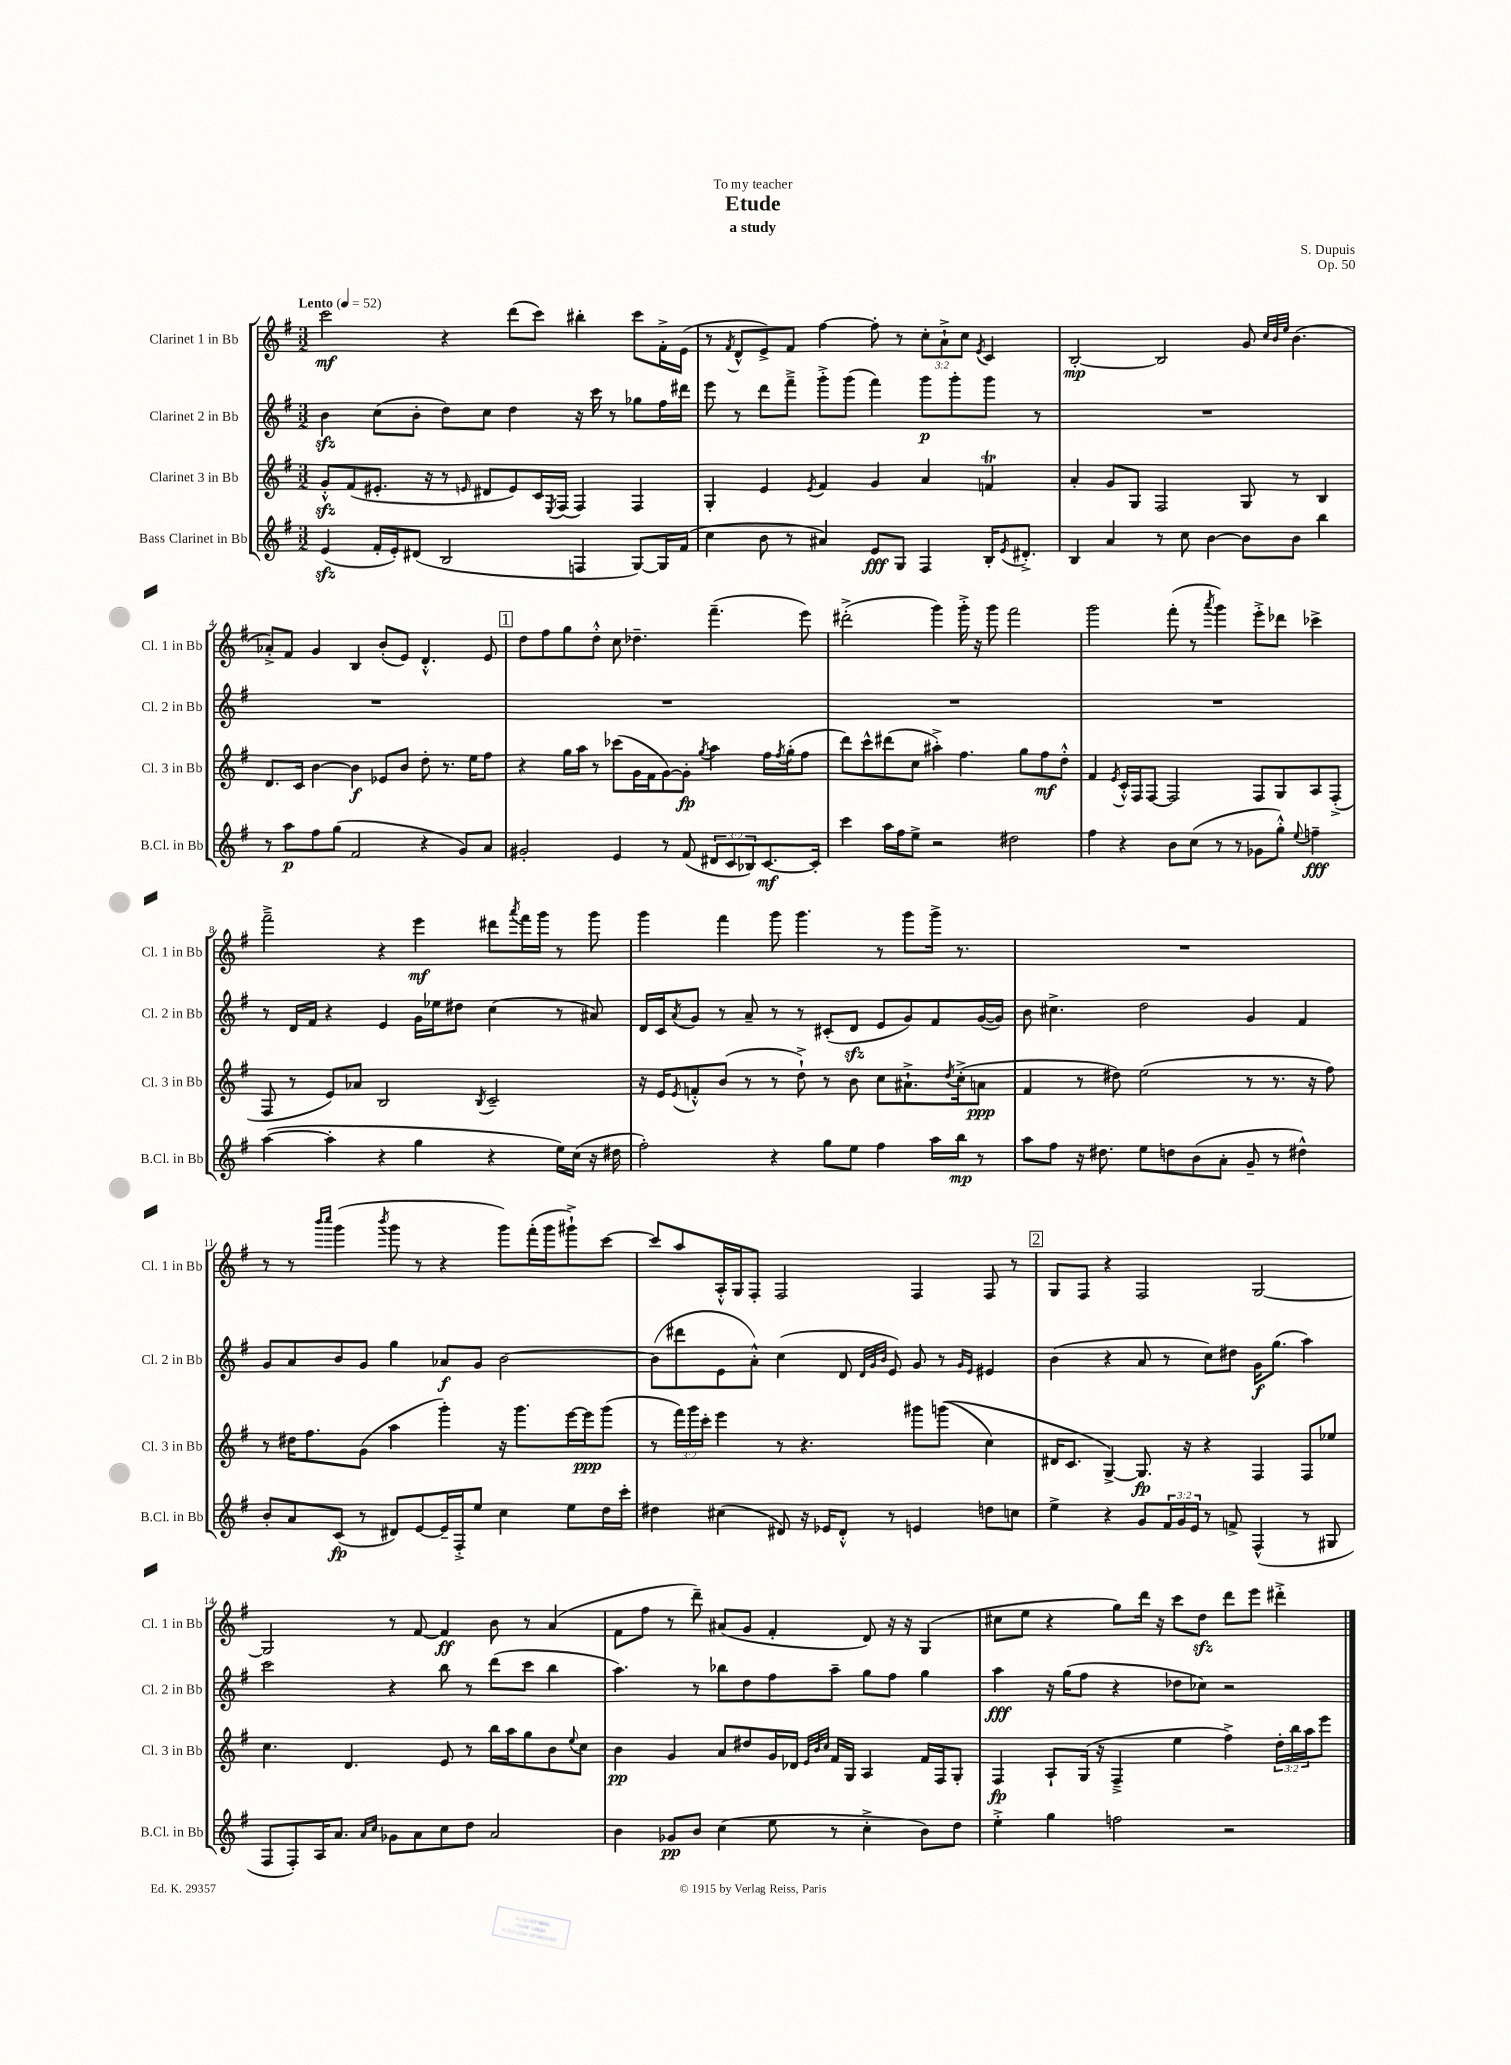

**kern	**dynam	**kern	**dynam	**kern	**dynam	**kern	**dynam
*part4	*part4	*part3	*part3	*part2	*part2	*part1	*part1
*staff4	*staff4	*staff3	*staff3	*staff2	*staff2	*staff1	*staff1
*I"Bass Clarinet in Bb	*	*I"Clarinet 3 in Bb	*	*I"Clarinet 2 in Bb	*	*I"Clarinet 1 in Bb	*
*I'B.Cl. in Bb	*	*I'Cl. 3 in Bb	*	*I'Cl. 2 in Bb	*	*I'Cl. 1 in Bb	*
*clefG2	*	*clefG2	*	*clefG2	*	*clefG2	*
*k[f#]	*	*k[f#]	*	*k[f#]	*	*k[f#]	*
*M3/2	*	*M3/2	*	*M3/2	*	*M3/2	*
*MM52	*	*MM52	*	*MM52	*	*MM52	*
=1	=1	=1	=1	=1	=1	=1	=1
!	!	!	!	!	!	!LO:TX:a:B:t=Lento	!
(4ezz/	.	8gzz'^^/L	.	4bzz\	.	2ccc\	mf
.	.	(8f#/	.	.	.	.	.
16f#'/LL	.	8.e#X'/J	.	(8cc\L	.	.	.
16e'/J)	.	.	.	.	.	.	.
(8d#X/J	.	.	.	8b'\J	.	.	.
.	.	16r	.	.	.	.	.
2B/	.	8r	.	8dd\L)	.	4r	.
.	.	16qqen/	.	.	.	.	.
.	.	8d#X/L	.	8cc\J	.	.	.
.	.	8e/)	.	4dd\	.	(8ddd\L	.
.	.	16c/L	.	.	.	8ccc\J)	.
.	.	8qE/	.	.	.	.	.
.	.	(16F#/JJ	.	.	.	.	.
4Fn/	.	4F#/)	.	16r	.	4bb#X'\	.
.	.	.	.	16ccc\	.	.	.
.	.	.	.	8r	.	.	.
[8G/L)	.	4F#/	.	8gg-X\L	.	8ccc\L	.
16G/L]	.	.	.	16ff#\L	.	16f#'^\L	.
(16f#/JJ	.	.	.	16ddd#X\JJ	.	(16e\JJ	.
=2	=2	=2	=2	=2	=2	=2	=2
4cc\	.	4G'/	.	8eee\	.	8r	.
.	.	.	.	.	.	8qf#/	.
.	.	.	.	8r	.	8d^^/L	.
8b\	.	4e/	.	8ddd\L	.	8e^/)	.
8r	.	.	.	8fff#~^\J	.	8f#/J	.
.	.	8qe/	.	.	.	.	.
4a#X/)	.	4f#/	.	8ggg'^\L	.	[4ff#\	.
.	.	.	.	(8ggg\J	.	.	.
8e/L	fff	4g/	.	4fff#\)	.	8ff#'\]	.
8G/J	.	.	.	.	.	8r	.
4F#/	.	4a/	.	8ggg\L	p	12cc'\L	.
.	.	.	.	.	.	12a`^\	.
.	.	.	.	8ggg'\	.	.	.
.	.	.	.	.	.	12cc\J	.
.	.	.	.	.	.	8qe/	.
16B'/KL	.	4fnT/	.	8ggg\J	.	4c/	.
8qe/	.	.	.	.	.	.	.
8.d#X'^/J	.	.	.	.	.	.	.
.	.	.	.	8r	.	.	.
=3	=3	=3	=3	=3	=3	=3	=3
4B/	.	4a'/	.	1.r	.	[2B'/	mp
4a/	.	8g/L	.	.	.	.	.
.	.	8G/J	.	.	.	.	.
8r	.	2F#/	.	.	.	2B/]	.
8cc\	.	.	.	.	.	.	.
[4b\	.	.	.	.	.	.	.
8b\L]	.	8G/	.	.	.	8g/	.
.	.	.	.	.	.	32qqcc/LLL	.
.	.	.	.	.	.	32qqb/	.
.	.	.	.	.	.	32qqee/JJJ	.
8b\J	.	8r	.	.	.	(4.b\	.
4bb\	.	4B/	.	.	.	.	.
!!LO:LB:g=z
=4	=4	=4	=4	=4	=4	=4	=4
8r	.	8.d/L	.	1.r	.	8a-X'^/L)	.
8aa\L	p	.	.	.	.	8f#/J	.
.	.	16c/Jk	.	.	.	.	.
8ff#\	.	[4b\	.	.	.	4g/	.
(8gg\J	.	.	.	.	.	.	.
2f#/	.	4b\]	f	.	.	4B/	.
.	.	8e-X/L	.	.	.	(8b'/L	.
.	.	8b/J	.	.	.	8e/J)	.
4r	.	8dd'\	.	.	.	4.d'^^/	.
.	.	8.r	.	.	.	.	.
8g/L)	.	.	.	.	.	.	.
.	.	16ee\KL	.	.	.	.	.
8a/J	.	8ff#\J	.	.	.	8e/	.
!!LO:REH:place=s1:t=1
=5	=5	=5	=5	=5	=5	=5	=5
2g#X'/	.	4r	.	1.r	.	8dd\L	.
.	.	.	.	.	.	8ff#\	.
.	.	16gg\LL	.	.	.	8gg\	.
.	.	16aa\JJ	.	.	.	.	.
.	.	8r	.	.	.	8dd'^^\J	.
4e/	.	(8ccc-X\L	.	.	.	8cc\	.
.	.	16g\L	.	.	.	4.dd-X~\	.
.	.	16f#\J	.	.	.	.	.
8r	.	[8g\)	.	.	.	.	.
(8f#/	.	8g'\J]	fp	.	.	.	.
.	.	8qgg/	.	.	.	.	.
12d#X/L	.	4aa\	.	.	.	(4.fff#~\	.
12c/	.	.	.	.	.	.	.
12B-X/)	.	.	.	.	.	.	.
[8.c/	mf	16ff#\LL	.	.	.	.	.
.	.	8qff#/	.	.	.	.	.
.	.	(16gg'\J	.	.	.	.	.
.	.	8ff#\J	.	.	.	8eee\)	.
16c'/Jk]	.	.	.	.	.	.	.
=6	=6	=6	=6	=6	=6	=6	=6
4ccc\	.	8ddd\L)	.	1.r	.	(2ddd#X'^\	.
.	.	8ccc^^\	.	.	.	.	.
16aa\LL	.	(8ddd#X\	.	.	.	.	.
16ff#\J	.	.	.	.	.	.	.
8ee^\J	.	8cc\J	.	.	.	.	.
2r	.	4aa#X'^\)	.	.	.	4ggg\)	.
.	.	4.ff#\	.	.	.	16ggg'^\	.
.	.	.	.	.	.	16r	.
.	.	.	.	.	.	8ggg\	.
2dd#X\	.	.	.	.	.	2fff#\	.
.	.	8gg\L	.	.	.	.	.
.	.	8ff#\	mf	.	.	.	.
.	.	8dd'^^\J	.	.	.	.	.
=7	=7	=7	=7	=7	=7	=7	=7
4ff#\	.	4f#/	.	1.r	.	2ggg\	.
.	.	8qe/	.	.	.	.	.
4r	.	16c'^^/LL	.	.	.	.	.
.	.	16F#/J	.	.	.	.	.
.	.	[8F#/J	.	.	.	.	.
8b\L	.	2F#/]	.	.	.	(8fff#'\	.
(8cc\J	.	.	.	.	.	8r	.
.	.	.	.	.	.	8qaaa/	.
8r	.	.	.	.	.	4ggg\)	.
8r	.	.	.	.	.	.	.
8g-X\L	.	8F#/L	.	.	.	8eee'^\L	.
8gg'^^\J)	.	8G/	.	.	.	8ddd-X\J	.
8qqee/	.	.	.	.	.	.	.
4ffn~\	fff	8A/	.	.	.	4ccc-X^\	.
.	.	(8F#'^/J	.	.	.	.	.
!!LO:LB:g=z
=8	=8	=8	=8	=8	=8	=8	=8
([4aa\	.	8F#/	.	8r	.	2fff#~^\	.
.	.	8r	.	16d/LL	.	.	.
.	.	.	.	16f#/JJ	.	.	.
4aa'\]	.	8e/L)	.	4r	.	.	.
.	.	8a-X/J	.	.	.	.	.
4r	.	2B/	.	4e/	.	4r	.
4gg\	.	.	.	16g\LL	.	4eee\	mf
.	.	.	.	16ee-X\J	.	.	.
.	.	.	.	8dd#X\J	.	.	.
.	.	8qB/	.	.	.	.	.
4r	.	2c~/	.	(4cc\	.	8ddd#X\L	.
.	.	.	.	.	.	8qaaa/	.
.	.	.	.	.	.	16fff#\L	.
.	.	.	.	.	.	16ggg\JJ	.
16ee\LL)	.	.	.	8r	.	8r	.
(16cc\JJ	.	.	.	.	.	.	.
16r	.	.	.	8a#X/)	.	8ggg\	.
16dd#X\	.	.	.	.	.	.	.
=9	=9	=9	=9	=9	=9	=9	=9
2ff#'\)	.	16r	.	16d/LL	.	4ggg\	.
.	.	16e/KL	.	16c/J	.	.	.
.	.	8qe/	.	8qa/	.	.	.
.	.	8fn'^^/	.	8g/J	.	.	.
.	.	(8b/J	.	8r	.	4fff#\	.
.	.	8r	.	8a~/	.	.	.
4r	.	8r	.	8r	.	8ggg\	.
.	.	8dd`^\)	.	8r	.	4.ggg\	.
8gg\L	.	8r	.	(8c#X'/L	.	.	.
8ee\J	.	8b\	.	8dzz/J	.	.	.
4ff#\	.	8cc\L	.	8e/L	.	8r	.
.	.	8.a#X`^\	.	8g/)	.	8ggg\L	.
16aa\LL	.	.	.	8f#/	.	16ggg^\Jk	.
.	.	8qdd/	.	.	.	.	.
16bb\JJ	mp	(16cc'^\k	.	.	.	8.r	.
8r	.	8an\J	ppp	([16g/L	.	.	.
.	.	.	.	16g/JJ])	.	.	.
=10	=10	=10	=10	=10	=10	=10	=10
8aa\L	.	4f#/	.	8b\	.	1.r	.
8ff#\J	.	.	.	4.cc#X^\	.	.	.
16r	.	8r	.	.	.	.	.
8.dd#X\	.	.	.	.	.	.	.
.	.	8dd#X\)	.	.	.	.	.
8ee\L	.	(2ee\	.	2dd\	.	.	.
8ddn\	.	.	.	.	.	.	.
(8b\	.	.	.	.	.	.	.
8a'\J	.	.	.	.	.	.	.
8g~/	.	8r	.	4g/	.	.	.
8r	.	8.r	.	.	.	.	.
4dd#X^^\)	.	.	.	4f#/	.	.	.
.	.	16r	.	.	.	.	.
.	.	8ff#\)	.	.	.	.	.
!!LO:LB:g=z
=11	=11	=11	=11	=11	=11	=11	=11
8b'/L	.	8r	.	8g/L	.	8r	.
8a/	.	16dd#X\KL	.	8a/	.	8r	.
.	.	8.ff#\	.	.	.	.	.
.	.	.	.	.	.	16qqbbb/LL	.
.	.	.	.	.	.	16qqcccc/JJ	.
(8c/J	fp	.	.	8b/	.	(4ggg\	.
8r	.	(8g\J	.	8g/J	.	.	.
.	.	.	.	.	.	8qbbb/	.
8d#X/L)	.	4aa\	.	4gg\	.	8ggg\	.
[8e/	.	.	.	.	.	8r	.
16e~/L]	.	4ggg'\)	.	8a-X/L	f	4r	.
16F#'^/J	.	.	.	.	.	.	.
8ee/J	.	.	.	8g/J	.	.	.
4cc\	.	16r	.	[2b\	.	8ggg\L)	.
.	.	8.ggg\L	.	.	.	.	.
.	.	.	.	.	.	(16fff#'\L	.
.	.	.	.	.	.	16ggg\J	.
8ee\L	.	[16eee\L	.	.	.	8ggg#X`^\)	.
.	.	16eee\J]	ppp	.	.	.	.
16dd\L	.	(8ggg\J	.	.	.	[8ccc\J	.
16ccc'\JJ	.	.	.	.	.	.	.
=12	=12	=12	=12	=12	=12	=12	=12
4dd#X\	.	8r	.	(8b\L]	.	8ccc/L]	.
.	.	24fff#\LL)	.	8ddd#X\	.	8aa/	.
.	.	24ggg\	.	.	.	.	.
.	.	24ccc'\JJ	.	.	.	.	.
(4cc#X\	.	4eee\	.	8e\	.	16A'^^/L	.
.	.	.	.	.	.	16G/J	.
.	.	.	.	8a'^^\J)	.	8F#'/J	.
8d#X/)	.	8r	.	(4cc\	.	2F#/	.
16r	.	4.r	.	.	.	.	.
16e-X/KL	.	.	.	.	.	.	.
8d#'^^/J	.	.	.	8d/	.	.	.
.	.	.	.	32qqd/LLL	.	.	.
.	.	.	.	32qqg/	.	.	.
.	.	.	.	32qqb/JJJ	.	.	.
8r	.	.	.	8e/)	.	.	.
4en/	.	8ggg#X\L	.	8g/	.	4F#/	.
.	.	((8gggn\J	.	8r	.	.	.
.	.	.	.	16qqg/LL	.	.	.
.	.	.	.	16qqe/JJ	.	.	.
8ddn\L	.	4cc\)	.	4e#X/	.	8F#/	.
8ccn\J	.	.	.	.	.	8r	.
!!LO:REH:place=s1:t=2
=13	=13	=13	=13	=13	=13	=13	=13
4ee^\	.	16d#X/KL	.	(4b\	.	8G/L	.
.	.	8.c/J	.	.	.	.	.
.	.	.	.	.	.	8F#/J	.
4r	.	[4G^/)	.	4r	.	4r	.
8g/L	.	8.G/]	fp	8a/	.	2F#/	.
24f#/L	.	.	.	8r	.	.	.
24g/	.	.	.	.	.	.	.
.	.	16r	.	.	.	.	.
24e/JJ	.	.	.	.	.	.	.
8r	.	4r	.	8cc\L)	.	.	.
8fn^/	.	.	.	8dd#X\J	.	.	.
(4F#^^/	.	4F#/	.	16g\KL	f	[2G/	.
.	.	.	.	(8.gg\J	.	.	.
8r	.	8F#/L	.	4aa\)	.	.	.
8G#X/	.	8ee-X/J	.	.	.	.	.
!!LO:LB:g=z
=14	=14	=14	=14	=14	=14	=14	=14
8F#/L	.	4.cc\	.	2ccc\	.	2G/]	.
8F#'/)	.	.	.	.	.	.	.
16A/K	.	.	.	.	.	.	.
8.a/J	.	.	.	.	.	.	.
.	.	4.d/	.	.	.	.	.
16qqa/LL	.	.	.	.	.	.	.
16qqcc/JJ	.	.	.	.	.	.	.
8g-X\L	.	.	.	4r	.	8r	.
8a\	.	.	.	.	.	[8f#/	.
8cc\	.	8e/	.	8bb\	.	4f#/]	ff
8dd\J	.	8r	.	8r	.	.	.
2a/	.	16bb\LL	.	(8ddd\L	.	8b\	.
.	.	16aa\J	.	.	.	.	.
.	.	8gg\	.	8ccc\J	.	8r	.
.	.	8b\	.	4bb\	.	(4a/	.
.	.	8qqee/	.	.	.	.	.
.	.	8cc\J	.	.	.	.	.
=15	=15	=15	=15	=15	=15	=15	=15
4b\	.	4b\	pp	4.aa\)	.	8f#\L	.
.	.	.	.	.	.	8ff#\J	.
8g-X/L	pp	4g/	.	.	.	8r	.
8b/J	.	.	.	8r	.	8ddd~\)	.
(4cc\	.	8a/L	.	8bb-X\L	.	(8a#X/L	.
.	.	8dd#X/	.	8dd\	.	8g/J	.
8ee\	.	16g/L	.	8ff#\	.	4f#'/	.
.	.	16d-X/JJ	.	.	.	.	.
.	.	32qqe/LLL	.	.	.	.	.
.	.	32qqb/	.	.	.	.	.
.	.	32qqcc/JJJ	.	.	.	.	.
8r	.	16f#/LL	.	8aa~\J	.	.	.
.	.	16G/JJ	.	.	.	.	.
4cc'^\	.	4A/	.	8gg\L	.	8d/)	.
.	.	.	.	8ff#\J	.	16r	.
.	.	.	.	.	.	16r	.
8b\L)	.	16f#/LL	.	4gg\	.	(4G/	.
.	.	16F#/J	.	.	.	.	.
8dd\J	.	8G'/J	.	.	.	.	.
=16	=16	=16	=16	=16	=16	=16	=16
4ee'^\	.	4F#/	fp	4aa\	fff	8cc#X\L	.
.	.	.	.	.	.	8ee\J	.
4gg\	.	8A`/L	.	16r	.	4r	.
.	.	.	.	(16gg\KL	.	.	.
.	.	(16G/Jk	.	8ff#\J	.	.	.
.	.	16r	.	.	.	.	.
2ffn\	.	4F#~^/	.	4r	.	8gg\L)	.
.	.	.	.	.	.	16ddd\Jk	.
.	.	.	.	.	.	16r	.
.	.	4ee\	.	8dd-X\L	.	8ccc\L	.
.	.	.	.	8cc-X\J)	.	8ddzz\J	.
2r	.	4ff#^\)	.	2r	.	8ddd\L	.
.	.	.	.	.	.	8eee\J	.
.	.	24dd'\LL	.	.	.	4ddd#X'^\	.
.	.	24bb\	.	.	.	.	.
.	.	24aa\J	.	.	.	.	.
.	.	8eee\J	.	.	.	.	.
==	==	==	==	==	==	==	==
*-	*-	*-	*-	*-	*-	*-	*-
